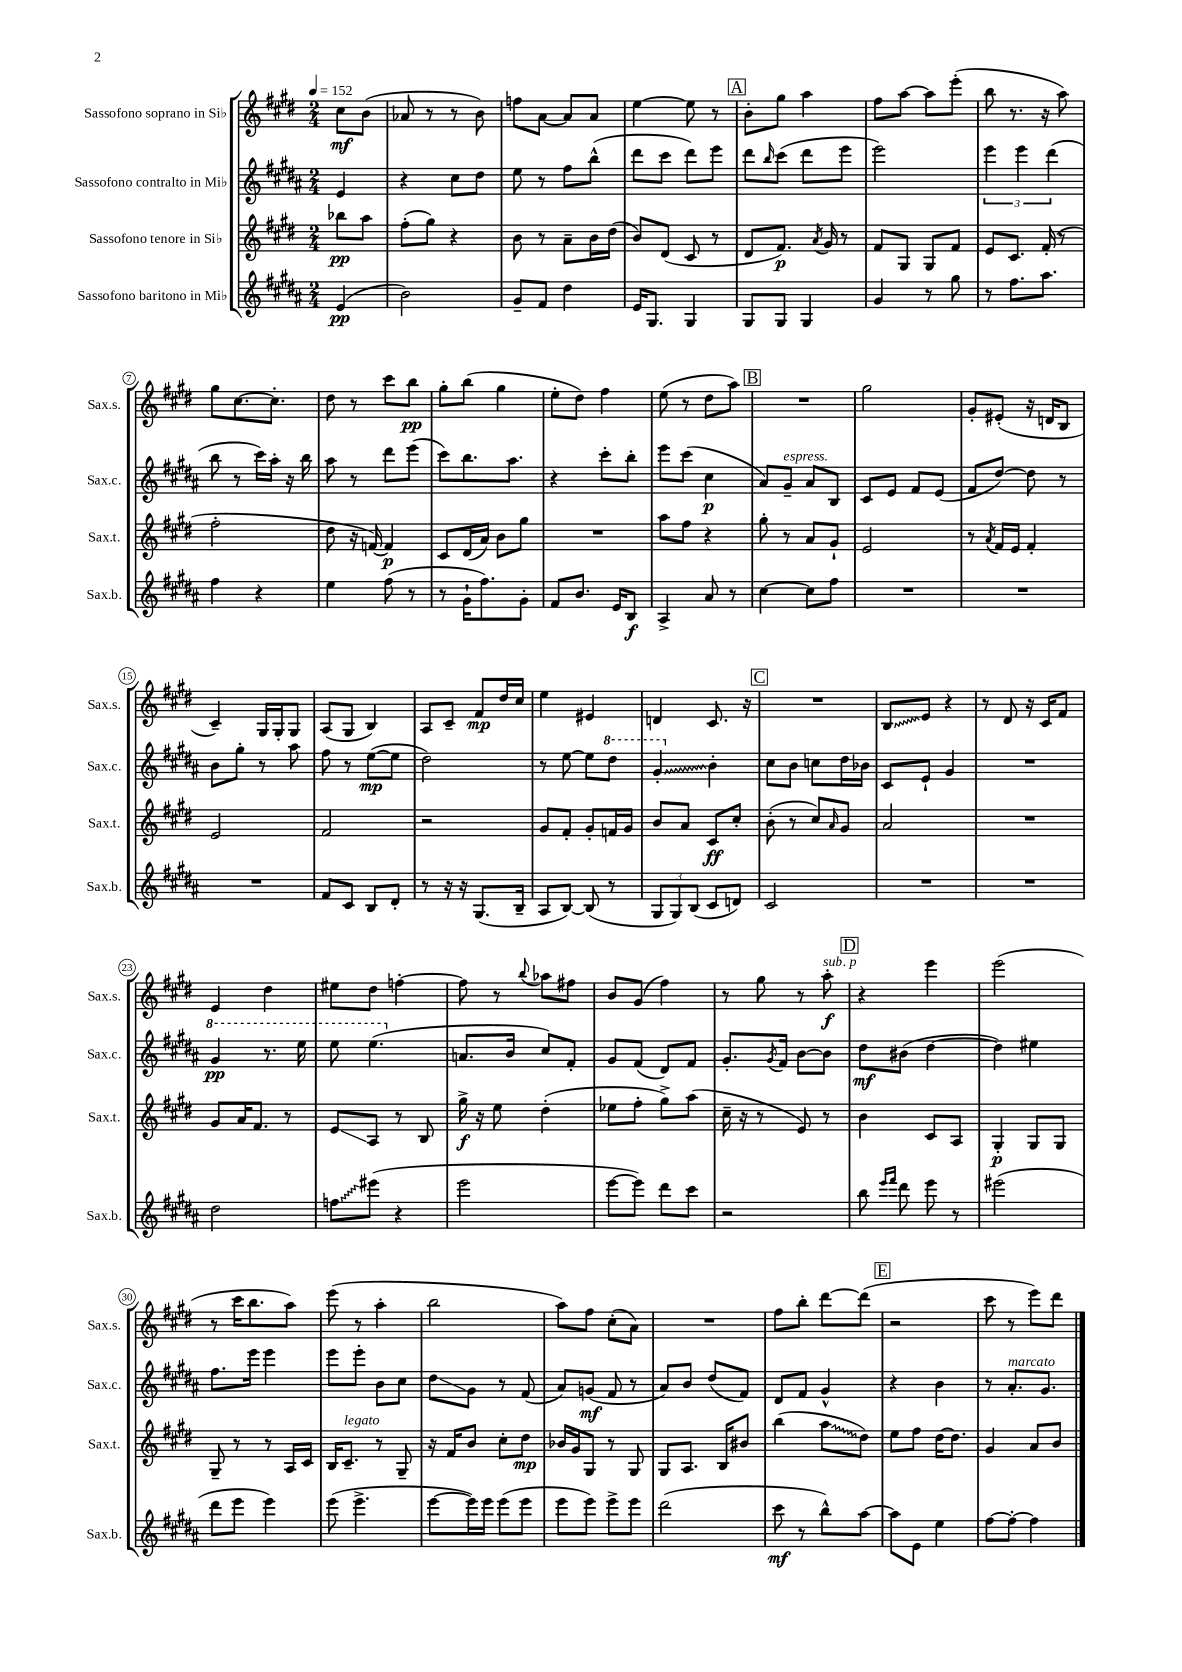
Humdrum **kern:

**kern	**kern	**kern	**kern
*staff4	*staff3	*staff2	*staff1
*clefG2	*clefG2	*clefG2	*clefG2
*k[f#c#g#d#a#]	*k[f#c#g#d#]	*k[f#c#g#d#a#]	*k[f#c#g#d#]
*M2/4	*M2/4	*M2/4	*M2/4
*MM152	*MM152	*MM152	*MM152
(4e/	8bb-\L	4e/	8cc#\L
.	8aa\J	.	(8b\J
=	=	=	=
2b\)	(8ff#'\L	4r	8a-/
.	8gg#\J)	.	8r
.	4r	8cc#\L	8r
.	.	8dd#\J	8b\)
=	=	=	=
8g#~/L	8b\	8ee\	8ff\L
8f#/J	8r	8r	[8a\J
4dd#\	8a~\L	8ff#\L	8a/]L
.	16b\L	(8bb^^\J	8a/J
.	(16dd#\JJ	.	.
=	=	=	=
16e/LK	8b/L)	8ddd#\L	[4ee\
8.G#/J	.	.	.
.	(8d#/J	8ccc#\J	.
4G#/	8c#/	8ddd#\L)	8ee\]
.	8r	8eee\J	8r
=	=	=	=
8G#/L	8d#/L	8ddd#\L	8b'\L
.	.	16qqbb/	.
8G#/J	8.f#/J)	(8ccc#\J	8gg#\J
4G#/	.	8ddd#\L	4aa\
.	8qa/	.	.
.	16g#/	.	.
.	8r	8eee\J	.
=	=	=	=
4g#/	8f#/L	2eee\)	8ff#\L
.	8G#/J	.	[8aa\J
8r	8G#/L	.	8aa\]L
8gg#\	8f#/J	.	(8eee'\J
=	=	=	=
8r	8e/L	6eee\	8bb\
8.ff#\L	8.c#/J	.	8.r
.	.	6eee\	.
8.aa#\J	(16f#'/	.	16r
.	.	(6ddd#\	.
.	8r	.	8aa\)
=	=	=	=
4ff#\	2ff#'\	8bb\	8gg#\L
.	.	8r	[8.cc#\
4r	.	16ccc#\LL)	.
.	.	16aa#'\JJ	8.cc#'\]J
.	.	16r	.
.	.	16bb\	.
=	=	=	=
4ee\	8dd#\	8aa#\	8dd#\
.	16r	8r	8r
.	[16f/)	.	.
(8ff#\	4f/]	8ddd#\L	8ccc#\L
8r	.	(8eee\J	8bb\J
=	=	=	=
8r	8c#/L	8ccc#\L)	8gg#'\L
16g#`\LK	(16d#/L	8.bb\	(8bb\J
8.ff#\)	16a/JJ)	.	.
.	8b\L	.	4gg#\
.	.	8.aa#\J	.
8g#'\J	8gg#\J	.	.
=	=	=	=
8f#/L	2r	4r	8ee'\L
8.b/J	.	.	8dd#\J)
.	.	8ccc#'\L	4ff#\
16e/LK	.	.	.
8B/J	.	8bb'\J	.
=	=	=	=
4A#^/	8aa\L	8eee\L	(8ee\
.	8ff#\J	(8ccc#\J	8r
8a#/	4r	4cc#\	8dd#\L
8r	.	.	8aa\J)
=	=	=	=
[4cc#\	8gg#'\	8a#/L)	2r
.	8r	8g#~/J	.
8cc#\]L	8a/L	8a#/L	.
8ff#\J	8g#`/J	8B/J	.
=	=	=	=
2r	2e/	8c#/L	2gg#\
.	.	8e/J	.
.	.	8f#/L	.
.	.	(8e/J	.
=	=	=	=
2r	8r	8f#/L	8g#'/L
.	8qa/	.	.
.	16f#/LL	[8dd#/J)	(8e#'/J
.	16e/JJ	.	.
.	4f#'/	8dd#\]	16r
.	.	.	16d/LK
.	.	8r	8B/J
=	=	=	=
2r	2e/	8b\L	4c#~/)
.	.	8gg#'\J	.
.	.	8r	16G#/LL
.	.	.	16G#'/J
.	.	8aa#\	8G#/J
=	=	=	=
8f#/L	2f#/	8ff#\	(8A/L
8c#/J	.	8r	8G#/J
8B/L	.	([8ee\L	4B/)
8d#'/J	.	8ee\]J	.
=	=	=	=
8r	2r	2dd#\)	8A/L
16r	.	.	8c#~/J
16r	.	.	.
(8.G#/L	.	.	8f#/L
.	.	.	16dd#/L
16B~/Jk	.	.	16cc#/JJ
=	=	=	=
8A#/L	8g#/L	8r	4ee\
[8B/J)	8f#'/J	[8ee\	.
(8B/]	8g#'/L	8ee\]L	4e#/
8r	16f/L	8ddd#\J	.
.	16g#/JJ	.	.
=	=	=	=
12G#/L	8b/L	4gg#'/	4d/
12G#/)	.	.	.
.	8a/J	.	.
(12B/J	.	.	.
8c#/L	8c#/L	4b'\	8.c#/
8d/J)	8cc#'/J	.	.
.	.	.	16r
=	=	=	=
2c#/	(8b'\	8cc#\L	2r
.	8r	8b\J	.
.	8cc#/L)	8cc\L	.
.	16qqa/	.	.
.	8g#/J	16dd#\L	.
.	.	16b-\JJ	.
=	=	=	=
2r	2a/	8c#/L	8B/L
.	.	8e`/J	8e/J
.	.	4g#/	4r
=	=	=	=
2r	2r	2r	8r
.	.	.	8d#/
.	.	.	16r
.	.	.	16c#/LK
.	.	.	8f#/J
=	=	=	=
2dd#\	8g#/L	4gg#/	4e/
.	16a/K	.	.
.	8.f#/J	.	.
.	.	8.r	4dd#\
.	8r	.	.
.	.	16eee\	.
=	=	=	=
8ff\L	8e/L	8eee\	8ee#\L
(8eee#\J	8A/J	(4.eee\	8dd#\J
4r	8r	.	[4ff'\
.	8B/	.	.
=	=	=	=
2eee\	16gg#^\	8.a/L	8ff\]
.	16r	.	.
.	8ee\	.	8r
.	.	16b/Jk	.
.	.	.	8qqbb/
.	(4dd#'\	8cc#/L)	8aa-\L
.	.	8f#'/J	8ff#\J
=	=	=	=
[8eee\L	8ee-\L	8g#/L	8b/L
8eee\]J)	8ff#'\J	(8f#/J	(8g#/J
8ddd#\L	8gg#^\L)	8d#/L)	4ff#\)
8ccc#\J	(8aa\J	8f#/J	.
=	=	=	=
2r	16cc#~\	8.g#'/L	8r
.	16r	.	.
.	8r	.	8gg#\
.	.	8qg#/	.
.	.	16f#/Jk	.
.	8e/)	[8b\L	8r
.	8r	8b\]J	8aa'\
=	=	=	=
8bb\	4b\	8dd#\L	4r
16qqeee/LL	.	.	.
16qqfff#/JJ	.	.	.
8ddd#\	.	(8b#\J	.
8eee\	8c#/L	[4dd#\	4eee\
8r	8A/J	.	.
=	=	=	=
(2eee#\	4G#'/	4dd#\])	(2eee\
.	8G#/L	4ee#\	.
.	8G#/J	.	.
=	=	=	=
8ddd#\L	8G#~/	8.ff#\L	8r
8eee\J	8r	.	16ccc#\LK
.	.	16eee\Jk	8.bb\
4eee\)	8r	4eee\	.
.	16A/LL	.	8aa\J)
.	16c#/JJ	.	.
=	=	=	=
(8eee\	16B/LK	8eee\L	(8eee\
.	8.c#~/J	.	.
4.eee^\	.	8eee'\J	8r
.	8r	8b\L	4aa'\
.	8G#~/	8cc#\J	.
=	=	=	=
[8eee\L	16r	8dd#\L	2bb\
.	16f#/LK	.	.
16eee\]L)	8b/J	8g#\J	.
16eee\JJ	.	.	.
(8eee\L	8cc#'\L	8r	.
8eee\J	8dd#\J	(8f#/	.
=	=	=	=
8eee\L	16b-/LL	8a#/L)	8aa\L)
.	16g#/J	.	.
8eee\J)	8G#/J	(8g/J	8ff#\J
8eee^\L	8r	8f#/	(8cc#'\L
8eee\J	8G#/	8r	8a\J)
=	=	=	=
(2ddd#\	8G#/L	8a#/L)	2r
.	8.A/J	8b/J	.
.	.	(8dd#/L	.
.	16B/LK	.	.
.	8b#/J	8f#/J)	.
=	=	=	=
8ccc#\	(4bb\	8d#/L	8ff#\L
8r	.	8f#/J	8bb'\J
8bb^^\L)	8aa\L	4g#^^/	[8ddd#\L
[8aa#\J	8dd#\J)	.	(8ddd#\]J
=	=	=	=
8aa#\]L	8ee\L	4r	2r
8e\J	8ff#\J	.	.
4ee\	[16dd#\LK	4b\	.
.	8.dd#\]J	.	.
=	=	=	=
[8ff#\L	4g#/	8r	8ccc#\
8ff#'\_J	.	8.a#'/L	8r
4ff#\]	8a/L	.	8eee\L)
.	.	8.g#/J	.
.	8b/J	.	8ddd#\J
==	==	==	==
*-	*-	*-	*-
